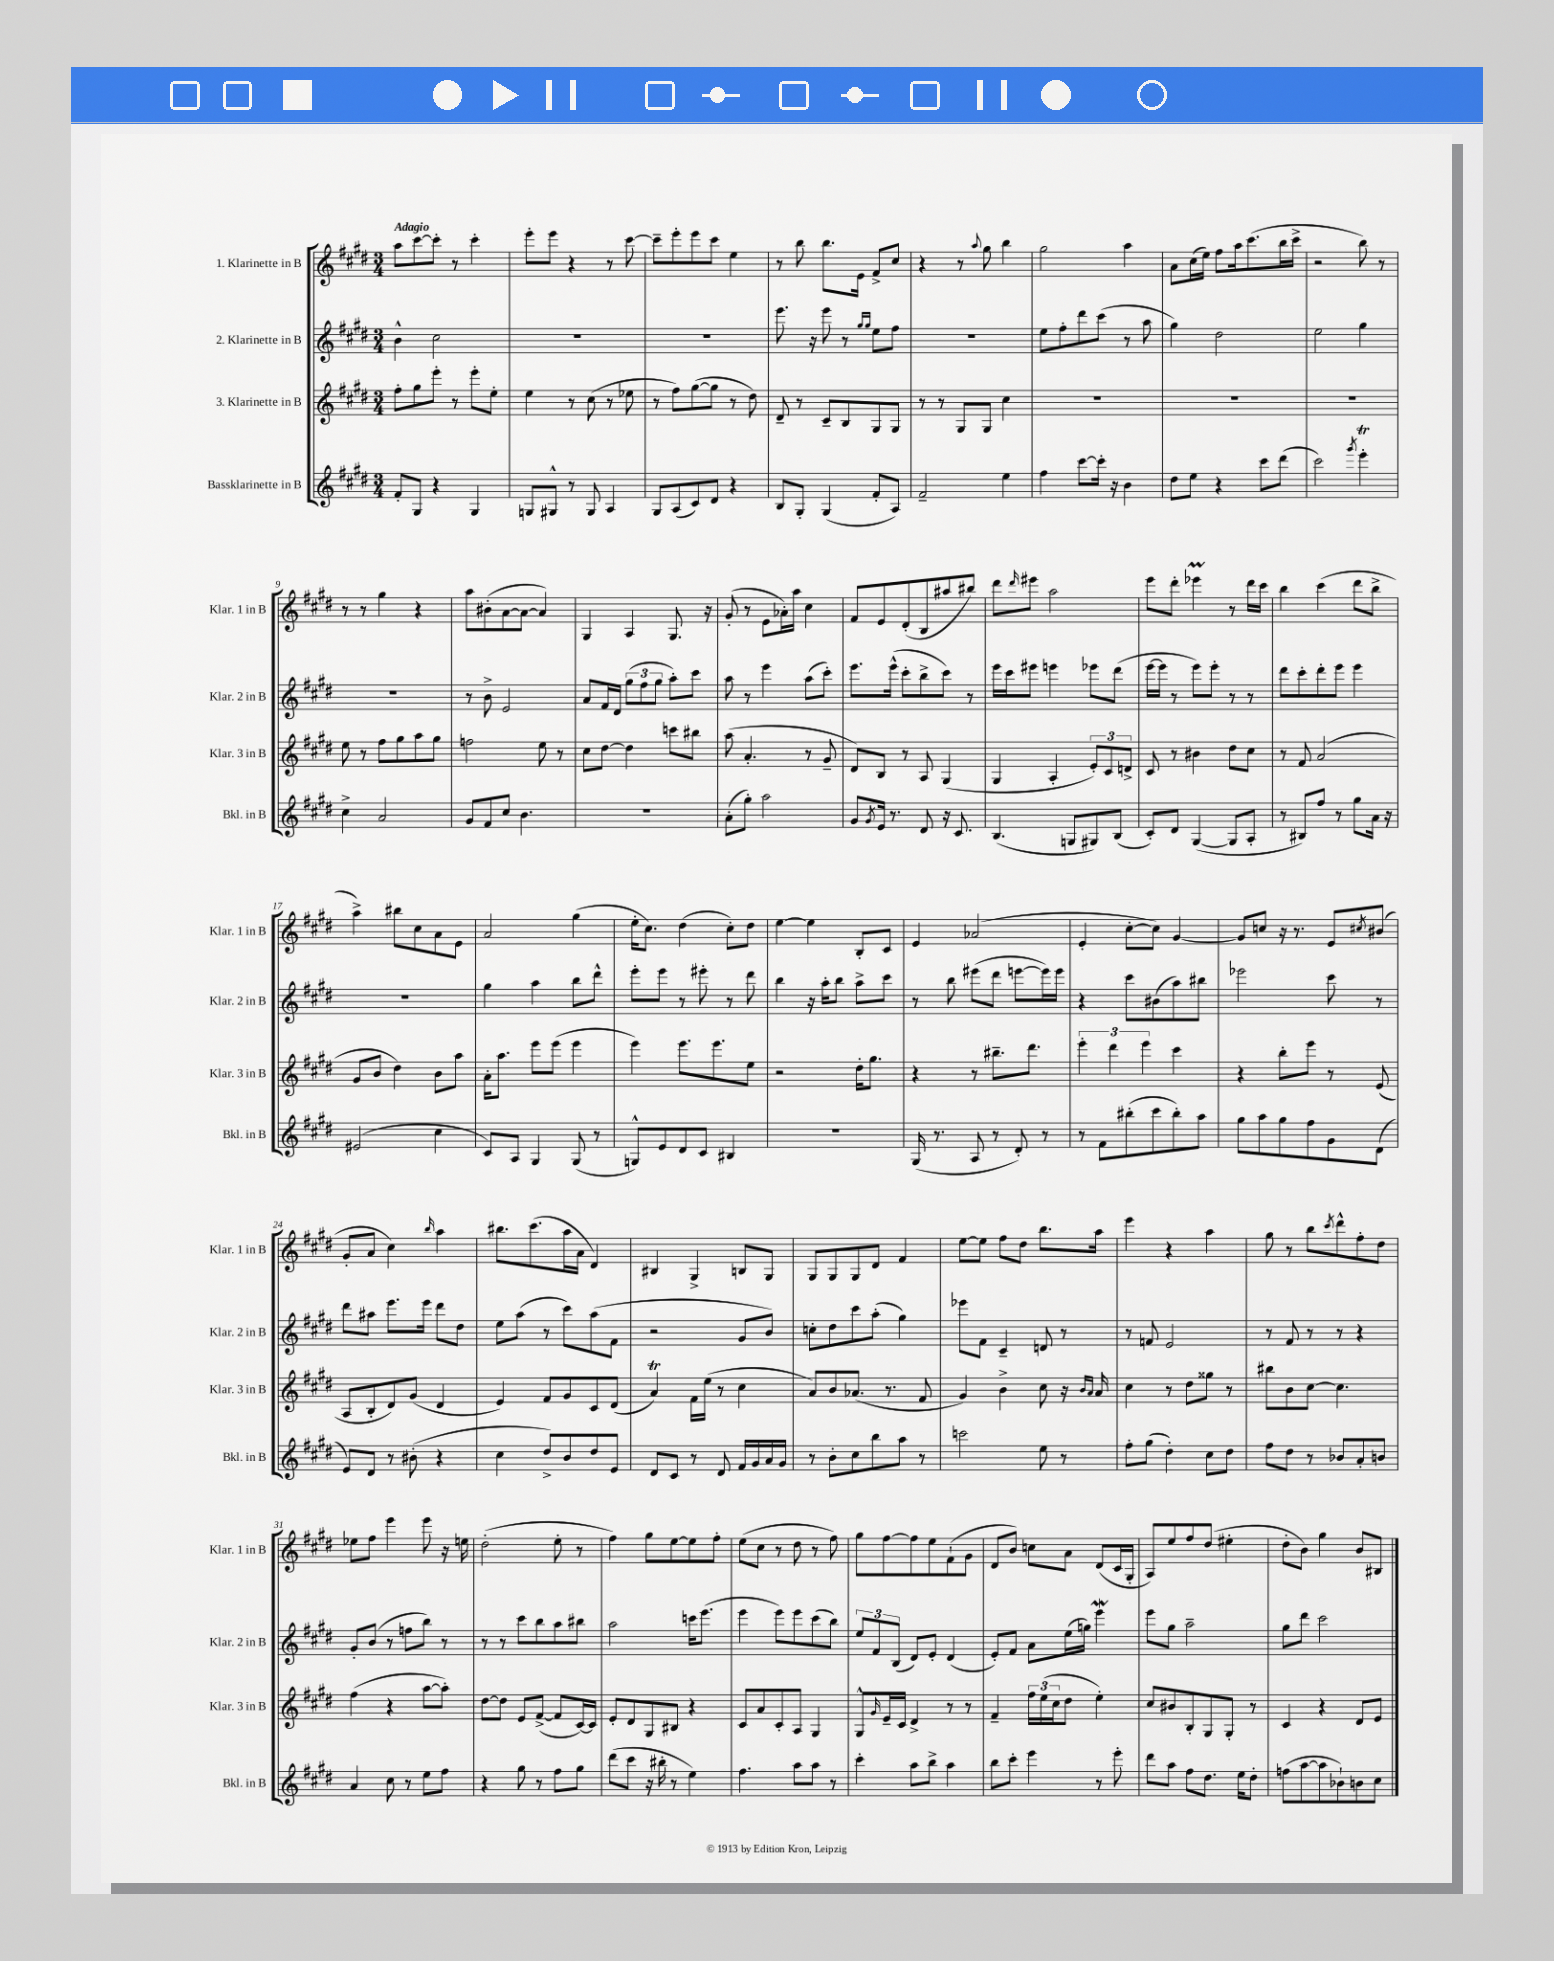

**kern	**kern	**kern	**kern
*staff4	*staff3	*staff2	*staff1
*clefG2	*clefG2	*clefG2	*clefG2
*k[f#c#g#d#]	*k[f#c#g#d#]	*k[f#c#g#d#]	*k[f#c#g#d#]
*M3/4	*M3/4	*M3/4	*M3/4
8f#'	8ff#'	4b^^	8aa
8G#	8gg#	.	[8ccc#
4r	8eee'	2cc#	8ccc#']
.	8r	.	8r
4G#	8eee'	.	4ccc#'
.	8ee'	.	.
=	=	=	=
8G	4ee	2.r	8eee'
8G#^^	.	.	8eee
8r	8r	.	4r
8G#	(8cc#	.	.
4A	8r	.	8r
.	8ee-	.	[8ccc#
=	=	=	=
8G#	8r	2.r	8ccc#~]
(8A	8ff#)	.	8eee'
8c#)	([8gg#	.	8eee
8d#	8gg#]	.	8ccc#
4r	8r	.	4ee
.	8dd#)	.	.
=	=	=	=
8B	8d#~	8.eee	8r
8G#'	8r	.	8bb
.	.	16r	.
(4G#	8c#~	8eee	8.bb
.	8B	8r	.
.	.	.	16e
.	.	16qqgg#	.
.	.	16qqgg#	.
8f#'	8G#	8ee	8f#^
8A)	8G#	8ff#	8cc#
=	=	=	=
2f#~	8r	2.r	4r
.	8r	.	.
.	8G#	.	8r
.	.	.	8qqaa
.	8G#	.	8gg#
4ee	4cc#	.	4bb
=	=	=	=
4ff#	2.r	8ee	2gg#
.	.	8ff#'	.
[8ccc#	.	8ddd#	.
16ccc#']	.	(8ccc#	.
16r	.	.	.
4b	.	8r	4aa
.	.	8aa	.
=	=	=	=
8dd#	2.r	4gg#)	8a
8ee	.	.	(16cc#
.	.	.	16ee)
4r	.	2dd#	8ff#
.	.	.	16aa
.	.	.	(8.ccc#
8ccc#	.	.	.
(8ddd#	.	.	16bb
.	.	.	16ccc#^
=	=	=	=
2ccc#)	2.r	2ee	2r
8qggg#	.	.	.
4eee'	.	4gg#	8bb)
.	.	.	8r
=	=	=	=
4cc#^	8ee	2.r	8r
.	8r	.	8r
2a	8ff#	.	4gg#
.	8gg#	.	.
.	8aa	.	4r
.	8gg#	.	.
=	=	=	=
8g#	2ff	8r	8aa
8f#	.	8b^	(8b#'
8cc#	.	2e	[8a
4.b	.	.	8a_
.	8ee	.	4a])
.	8r	.	.
=	=	=	=
2.r	8cc#	8a	4G#
.	[8dd#	16f#	.
.	.	16d#	.
.	4dd#]	(12gg#	4A
.	.	12ff#	.
.	.	12gg#	.
.	8ccc	8aa')	8.G#
.	8bb#	8ccc#	.
.	.	.	16r
=	=	=	=
(8a'	(8aa	8aa	(8g#'
8gg#')	4.a'	8r	8r
2aa	.	4eee	8e
.	.	.	16a-')
.	.	.	16aa
.	8r	(8aa	4cc#
.	8g#~	8ccc#')	.
=	=	=	=
8g#	8d#)	8.eee	8f#
8qg#	.	.	.
16e	8B	.	8e
8.r	.	(16eee^^	.
.	8r	8ccc#'	(8d#'
8d#	8A	8bb^	8B
16r	(4G#	8ccc#)	8aa#
8.c#	.	.	.
.	.	8r	8bb#)
=	=	=	=
(4.B	4G#	16eee	8ddd#
.	.	16ccc#	.
.	.	.	16qqddd#
.	.	8eee#	8eee#
.	4A'	4eee	2aa
8G	.	.	.
8G#)	12e')	8eee-	.
.	12c#	.	.
(8B	.	(8ddd#	.
.	12d^	.	.
=	=	=	=
8c#')	8c#	[16eee	8eee
.	.	16eee]	.
8d#	8r	8r	8ddd#'
([4G#	4b#	8eee)	4eee-
.	.	8eee'	.
8G#]	8dd#	8r	8r
8A'	8cc#	8r	16ddd#
.	.	.	16ccc#
=	=	=	=
8r	8r	8ddd#	4bb
8B#)	8f#	8ccc#'	.
8ff#	(2a	8ddd#'	(4ccc#
8r	.	8eee	.
8gg#	.	4eee	8ddd#
16a	.	.	8bb^
16r	.	.	.
=	=	=	=
(2e#	8g#	2.r	4aa^)
.	8b	.	.
.	4dd#)	.	8bb#
.	.	.	8cc#
4cc#	8b	.	8a
.	8aa	.	8e
=	=	=	=
8c#)	16a'	4gg#	2a
.	8.aa	.	.
8A	.	.	.
4G#	8eee	4aa	.
.	(8eee	.	.
(8G#	4eee	8bb	(4gg#
8r	.	8ddd#^^	.
=	=	=	=
8G^^)	4eee)	8eee'	16ee'
.	.	.	8.cc#)
8e	.	8eee	.
8d#	8.eee	8r	(4dd#
8c#	.	8eee#'	.
.	8.eee	.	.
4B#	.	8r	8cc#')
.	8ee	8ddd#	8dd#
=	=	=	=
2.r	2r	4bb	[4ee
.	.	16r	4ee]
.	.	16aa'	.
.	.	8bb	.
.	16dd#'	8aa^	8B'
.	8.gg#	.	.
.	.	8ccc#	8c#
=	=	=	=
(16G#	4r	8r	4e
8.r	.	.	.
.	.	8bb	.
8A	8r	(8eee#	(2a-
8r	8.bb#~	8ddd#	.
8d#')	.	[8eee	.
.	8.ddd#	.	.
8r	.	16eee])	.
.	.	16eee	.
=	=	=	=
8r	6eee'	4r	4e'
8f#	.	.	.
.	6ddd#	.	.
(8bb#'	.	8ccc#	[8cc#'
.	6eee	.	.
8ccc#	.	(8b#	8cc#])
8bb#')	4ccc#	8aa)	[4g#
8aa	.	8bb#	.
=	=	=	=
8gg#	4r	2eee-	8g#]
8aa	.	.	8cc
8gg#	8bb'	.	16r
.	.	.	8.r
8ff#	8eee	.	.
8g#	8r	8ccc#	8e
.	.	.	8qcc#
(8d#	(8e	8r	(8b#
=	=	=	=
8e)	8A	8ddd#	8g#'
8d#	8B'	8aa#	8a
8r	8d#)	8.eee	4cc#)
(8b#'	(8g#	.	.
.	.	16eee	.
.	.	.	16qqbb
4r	4d#	8ddd#	4aa
.	.	8dd#	.
=	=	=	=
4cc#	4e)	8ee	8.bb#
.	.	(8aa	.
.	.	.	(8.ccc#
8dd#^)	8f#	8r	.
8b	8g#	8ccc#)	16aa
.	.	.	16a
8dd#	8c#	(8aa	4d#)
8e	(8d#	8f#	.
=	=	=	=
8d#	4a)	2r	4B#
8c#	.	.	.
8r	16f#	.	4G#^
.	(16ee	.	.
8d#	8r	.	.
16f#	4cc#	8g#	8B
16g#	.	.	.
16a	.	8b)	8G#
16g#	.	.	.
=	=	=	=
8r	8a)	8cc'	8G#
8b'	8b	8dd#	8G#
8cc#	(8.a-	8ccc#	8G#
8bb	.	(8aa'	8d#
.	8.r	.	.
8aa	.	4gg#)	4f#
8r	8f#	.	.
=	=	=	=
2ccc	4g#)	8eee-	[8ee
.	.	8f#	8ee]
.	4b^	4c#~	8ff#
.	.	.	8dd#
8ee	8cc#	8d	8.bb
8r	16r	8r	.
.	16qqb	.	.
.	16qqa	.	.
.	16a	.	16aa
=	=	=	=
8ff#'	4cc#	8r	4eee
(8gg#	.	8f	.
4dd#')	8r	2e	4r
.	8dd#	.	.
8cc#	8gg##	.	4aa
8dd#	8r	.	.
=	=	=	=
8ff#	8bb#	8r	8gg#
8dd#	8b	8f#	8r
8r	[8cc#	8r	8bb
.	.	.	8qccc#
8b-	4.cc#]	8r	8ddd#^^
8a'	.	4r	8ff#'
8b	.	.	8dd#
=	=	=	=
4a	(4ff#	8g#'	8ee-
.	.	(8b	8ff#
8cc#	4r	8r	4eee
8r	.	8ff	.
8ee	[8aa	8bb)	8eee
8ff#	8aa'])	8r	16r
.	.	.	16ee
=	=	=	=
4r	[8dd#	8r	(2dd#'
.	8dd#]	8r	.
8gg#	8e	8ccc#	.
8r	([8f#^	8bb	.
8ff#	8f#]	8aa	8ee'
8gg#	[16c#)	8bb#	8r
.	16c#]	.	.
=	=	=	=
(8ddd#	8e'	2aa	4ff#)
8ccc#	8d#	.	.
16r	8G#	.	8gg#
16bb#'	.	.	.
8r	8B#	.	[8ee
4ee)	4r	16ccc	8ee]
.	.	(8.eee	.
.	.	.	8ff#'
=	=	=	=
4.ff#	8c#	4eee	(8ee
.	8a	.	8cc#
.	8c#'	8eee)	8r
8aa	8A	8eee	8dd#
8aa	4G#	(8ccc#	8r
8r	.	8bb)	8ff#)
=	=	=	=
4ccc#'	8G#^^	12ee	8gg#
.	.	12f#	.
.	16qqg#	.	.
.	16e~	.	[8ff#
.	.	(12B	.
.	16c#	.	.
8aa	4d#^	8d#)	8ff#]
8bb^	.	8e'	8ee
4aa	8r	(4d#	(8f#`
.	8r	.	8g#
=	=	=	=
8bb	4f#~	8e')	8d#
8ccc#'	.	8f#	8b)
4eee	24ff#	8a	8cc
.	(24ee	.	.
.	24cc#	.	.
.	8dd#	(16ee	8a
.	.	16gg)	.
8r	4ee')	4eee	(8d#
8eee'	.	.	16c#
.	.	.	16G#'
=	=	=	=
8ddd#	8cc#	8eee	8A)
8aa	8b#	8gg#	8ee
8ff#	8B'	2aa~	8ff#
8.dd#	8G#	.	(8dd#
.	8G#'	.	4ee#'
16ee	.	.	.
8dd#'	8r	.	.
=	=	=	=
(8ff	4c#	8gg#	8dd#'
[8aa	.	8ddd#	8b)
8aa]	4r	2ccc#	4gg#
8b-`)	.	.	.
8b	8d#	.	8b
8cc#	8e	.	8B#
==	==	==	==
*-	*-	*-	*-
